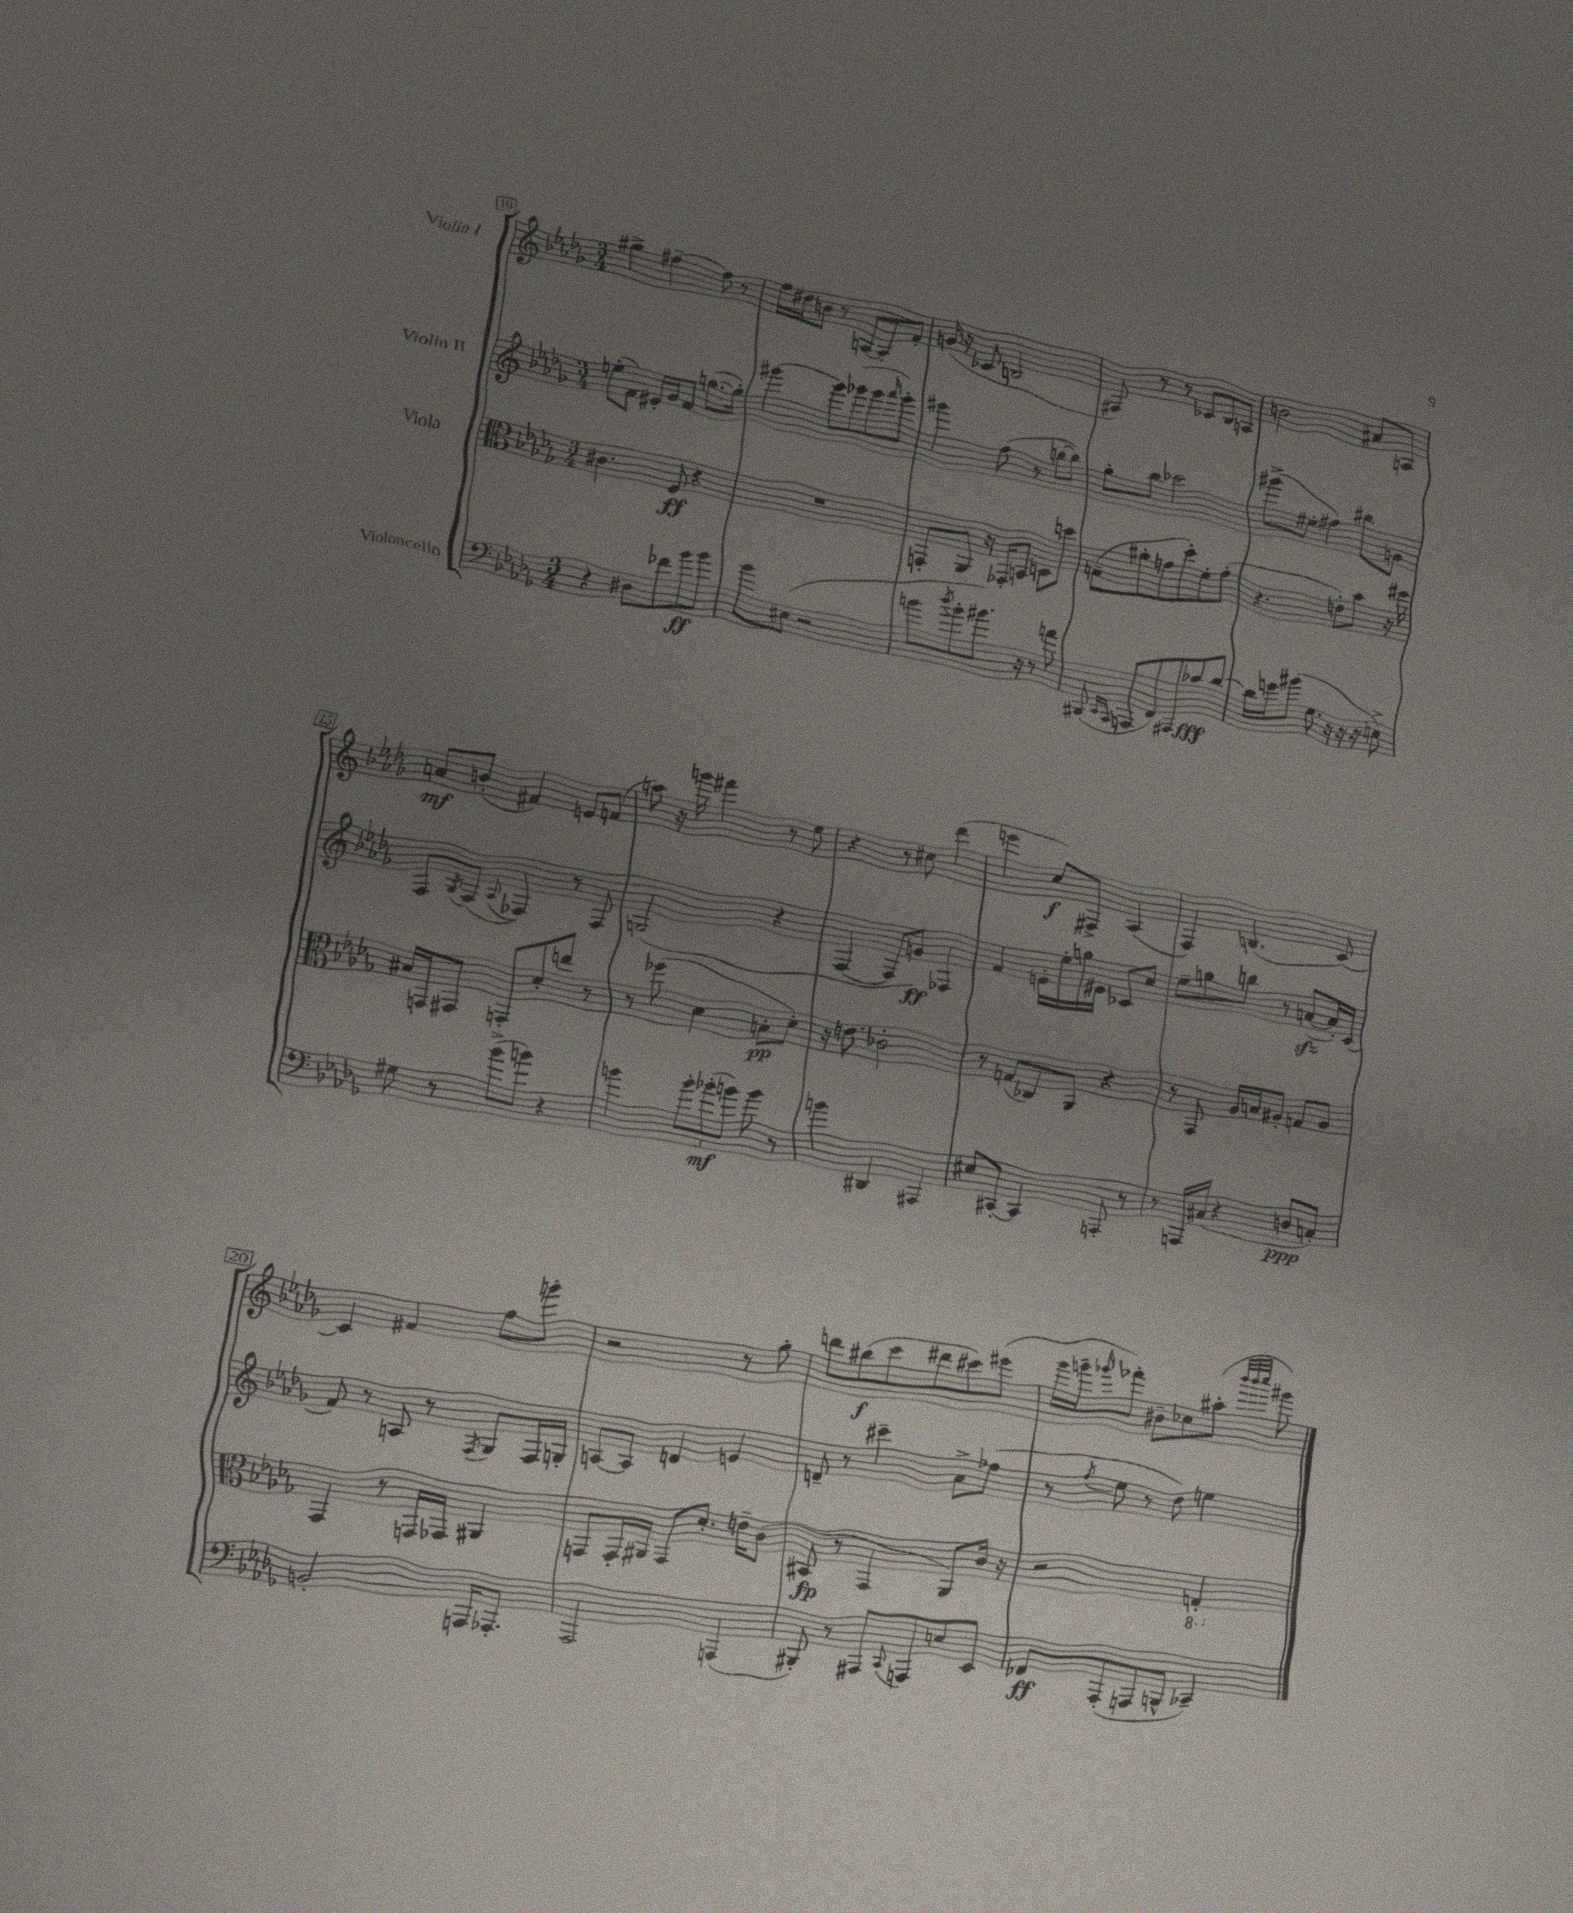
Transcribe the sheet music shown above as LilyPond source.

<<
\new StaffGroup <<
\new Staff = "s0" \with { instrumentName = "Violin I" } {
    \clef treble \key des \major \numericTimeSignature \time 3/4
    gis''4-> fis''4~-- fis''8 r8 |
    f''16 dis''16 b'8 r8 a8~ a8-. f'8-. |
    g'16( r16 ces'8 b2 |
    fis8) r8 r8 ces'8 bes8 a8 |
    b'2 ais'8 a8 |
    a'8\mf b'8-.( fis'4) e'8 f'8( |
    a''8) r16 g'''16 fis'''4 r8 ees''8 |
    r4 r8 cis''8 des'''4( |
    e'''4 c''8\f) fis8-> aes4( |
    f4) b4.( c'8~) |
    c'4 fis'4 f''8 g'''8-. |
    r2 r8 ges''8-. |
    d'''8 bis''8\f( c'''8 dis'''8 cis'''8) eis'''8( |
    ges'''16 g'''16-- \grace { ges'''16 } fes'''8-.) bis'8-- ces''8 ais''8-.( \grace { bes'''32 bes'''32 c''''32 } gis'''8) \bar "|." |
}
\new Staff = "s1" \with { instrumentName = "Violin II" } {
    \clef treble \key des \major \numericTimeSignature \time 3/4
    e''8-.( f'8) eis'16-. ges'16 f'8 g''8.~( g''16-.) |
    gis'''4~ gis'''8 ges'''8( ges'''8 \grace { aes'''16 } ges'''8-.) |
    gis'''4 f''8( r8 b''8~ b''8) |
    ges''8-. bes''8 ces'''2 |
    gis'''8->( eis''8-. fis''4) bis''8 g'8 |
    f8 \acciaccatura { ges8 } f8( \appoggiatura { aes8 } fes4) r8 fes8 |
    g2( r4 |
    f4~ f8 g'8\ff) fes4 |
    f'4 e'16-. ees''16-. g''16 eis'16 ces'8 c''8 |
    ees''8-- g''8 b''8 r8 a'8~\sfz( a'16-.) c'16( |
    f'8) r8 a8 r8 \acciaccatura { f8 } ges8 f16 g16-. |
    a8~ a8 d'4 e'4 |
    d'8-- r8 cis'''4-- aes'8-> fes''8( |
    r8 \acciaccatura { f''8 } ees''8 r8 des''8) e''4 \bar "|." |
}
\new Staff = "s2" \with { instrumentName = "Viola" } {
    \clef alto \key des \major \numericTimeSignature \time 3/4
    cis'4. f8\ff r4 |
    R2. |
    g,8-. aes,8 r16 ges,16-. b,8 d8 d''8 |
    g8--( ais'8-. g'8 des''8-.) f'8-. g'8-.( |
    r4. e'8-.) bes'8 r16 fis''16 |
    bis16 g,16 gis,8 g,8-. des'8-. e''8 r8 |
    r8 fes''8( des'4 b8-.\pp des'8-.) |
    r16 e'8. ces'2-. |
    r8 g8( ces8) aes,8 r4 |
    r8 ges,8 aes16 b16 ais8-. g8 ais8 |
    ges,4 r8 g,16 ges,16 ais,4 |
    g,8 g,16-. ais,16 g,8 des'8.-. e'16-- c'8( |
    bis,8\fp r8 ges,4 aes,8) c'16 r16 |
    r2 \ottava #-1 g,4-. \ottava #0 \bar "|." |
}
\new Staff = "s3" \with { instrumentName = "Violoncello" } {
    \clef bass \key des \major \numericTimeSignature \time 3/4
    r4 dis8 fes'8 bes'8\ff bes'8 |
    bes'8 eis8( r2 |
    b'8 \acciaccatura { des''8 } b'8-. bis'8.) r16 r8 a'8 |
    bis,,8( \grace { c,16 aes,,16 } a,,8 f,8) ais,,8 ces'8\fff des'8~ |
    des'16 g'16 bis'8( ges8. r16 r16 r16 e8->) |
    gis8 r8 bes'8->( b'8) r4 |
    b'4 \tuplet 3/2 { b'8-. bes'8-.\mf( b'8) } b'8 r8 |
    b'4 dis,4 ais,,4 |
    eis8 cis,8~-. cis,4 a,,8-. r8 |
    r8 a,,16 cis16( r4 d8\ppp c8-.) |
    b,2-. a,,16 aes,,8.-. |
    aes,,2 a,,4( |
    bis,,8-.) r8 ais,,8 \appoggiatura { c,8 } a,,8 e8 ees,8 |
    fes,8\ff aes,,8-.( a,,8 b,,8-^ ces,4--) \bar "|." |
}
>>
>>
\layout { \context { \Score currentBarNumber = #10 \override BarNumber.stencil = #(make-stencil-boxer 0.1 0.3 ly:text-interface::print) } }
